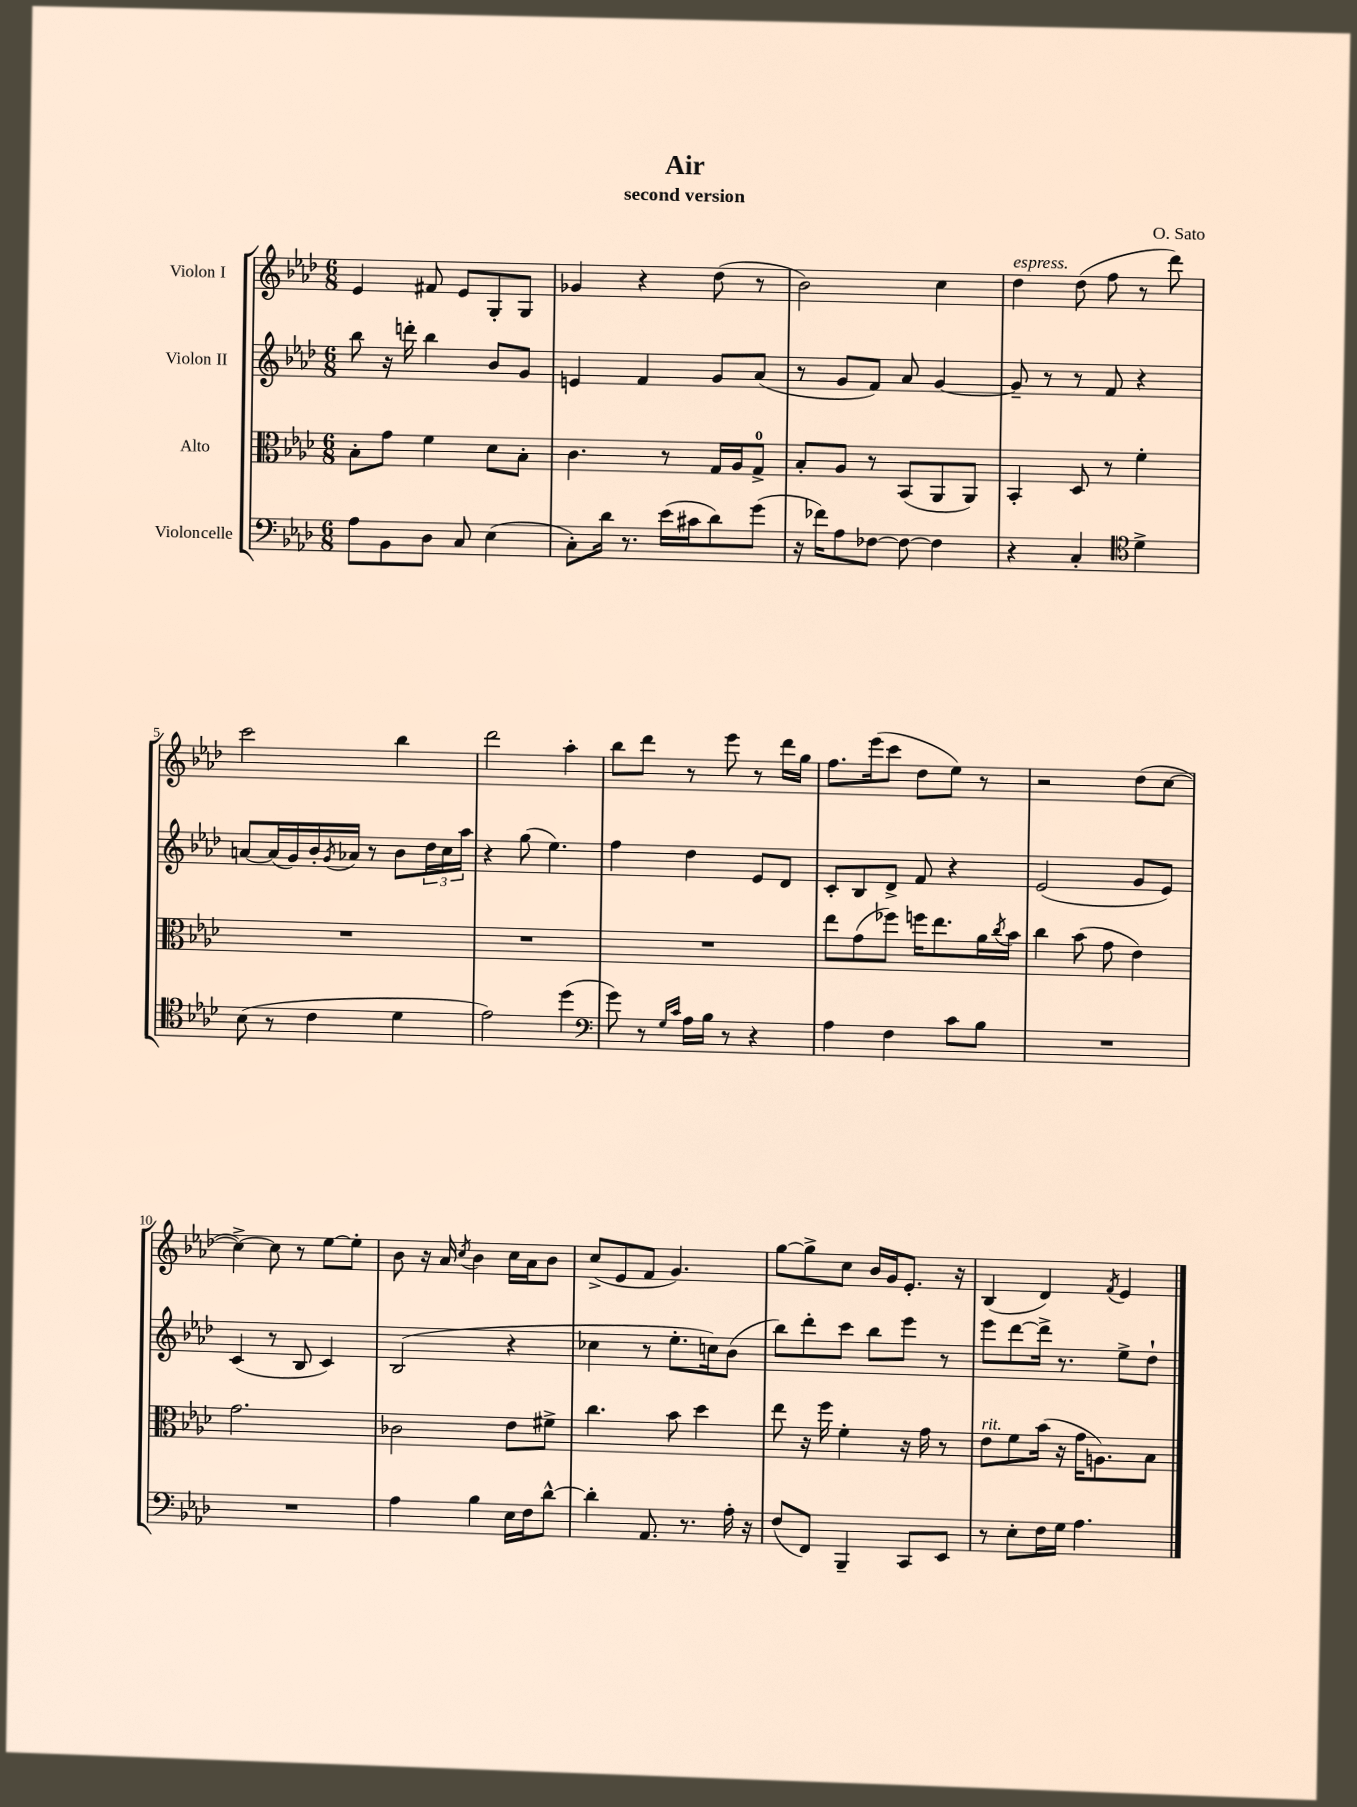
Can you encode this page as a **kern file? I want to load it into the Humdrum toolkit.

**kern	**kern	**kern	**kern
*part4	*part3	*part2	*part1
*staff4	*staff3	*staff2	*staff1
*I"Violoncelle	*I"Alto	*I"Violon II	*I"Violon I
*clefF4	*clefC3	*clefG2	*clefG2
*k[b-e-a-d-]	*k[b-e-a-d-]	*k[b-e-a-d-]	*k[b-e-a-d-]
*M6/8	*M6/8	*M6/8	*M6/8
=1	=1	=1	=1
8A-\L	8B-'\L	8bb-\	4e-/
8BB-\	8g\J	16r	.
.	.	16dddn'\	.
8D-\J	4f\	4bb-\	8f#X/
8C/	.	.	8e-/L
(4E-\	8d-\L	8b-/L	8G'/
.	8B-'\J	8g/J	8G/J
=2	=2	=2	=2
8C'\L)	4.c\	4en/	4g-X/
16d-\Jk	.	.	.
8.r	.	.	.
.	.	4f/	4r
(16e-\LL	8r	.	.
16c#X\J	.	.	.
8d-\)	16G/LL	8g/L	(8dd-\
.	16A-/J	.	.
(8g\J	8G^/J	(8a-/J	8r
=3	=3	=3	=3
16r	8B-'/L	8r	2b-\)
16f-X\KL)	.	.	.
8A-\	8A-/J	8g/L	.
[8F-X\J	8r	8f/J)	.
8F-\_	(8BB-/L	8a-/	.
4F-\]	8AA-/	[4g/	4cc\
.	8AA-/J)	.	.
=4	=4	=4	=4
!	!	!	!LO:TX:a:i:t=espress.
4r	4BB-'/	8g~/]	4dd-\
.	.	8r	.
4C'/	8D-/	8r	(8dd-\
.	8r	8f/	8ff\
*clefC4	*	*	*
4d-^\	4f'\	4r	8r
.	.	.	8ddd-\)
!!LO:LB:g=z
=5	=5	=5	=5
(8B-\	2.r	[8an/L	2ccc\
8r	.	(16a/L]	.
.	.	16g/)	.
4c\	.	16b-'/	.
.	.	8qg/	.
.	.	16a-X/JJ	.
.	.	8r	.
4d-\	.	8b-\L	4bb-\
.	.	24dd-\L	.
.	.	24cc\	.
.	.	24aa-\JJ	.
=6	=6	=6	=6
2e-\)	2.r	4r	2ddd-\
.	.	(8gg\	.
.	.	4.ee-\)	.
(4dd-\	.	.	4aa-'\
=7	=7	=7	=7
*clefF4	*	*	*
8g\)	2.r	4ff\	8bb-\L
8r	.	.	8ddd-\J
16qqG/LL	.	.	.
16qqc/JJ	.	.	.
16A-\LL	.	4dd-\	8r
16B-\JJ	.	.	.
8r	.	.	8eee-\
4r	.	8e-/L	8r
.	.	8d-/J	16ddd-\LL
.	.	.	16gg\JJ
=8	=8	=8	=8
4A-\	8ee-\L	8c'/L	8.ff\L
.	(8g\	8B-/	.
.	.	.	(16eee-\k
4F\	8ff-X\J)	8d-^/J	8ccc\J
.	16ffn\KL	8f/	8dd-\L
.	8.ee-\	.	.
8c\L	.	4r	8ee-\J)
8B-\J	16a-\L	.	8r
.	8qcc/	.	.
.	16b-\JJ	.	.
=9	=9	=9	=9
2.r	4cc\	(2e-/	2r
.	(8b-\	.	.
.	8g\	.	.
.	4e-\)	8g/L	(8dd-\L
.	.	8e-/J)	[8cc\J
!!LO:LB:g=z
=10	=10	=10	=10
2.r	2.g\	(4c/	4cc^\_)
.	.	8r	8cc\]
.	.	8B-/	8r
.	.	4c/)	[8ee-\L
.	.	.	8ee-'\J]
=11	=11	=11	=11
4A-\	2c-X\	(2B-/	8b-\
.	.	.	16r
.	.	.	16a-/
.	.	.	8qcc/
4B-\	.	.	4b-\
16E-\LL	8e-\L	4r	16cc\LL
16F\J	.	.	16a-\J
[8d-^^\J	8f#X^\J	.	8b-\J
=12	=12	=12	=12
4d-'\]	4.cc\	4cc-X\	(8cc^/L
.	.	.	8e-/
8.AA-/	.	8r	8f/J
.	8b-\	8.ee-'\L	4.g/)
8.r	.	.	.
.	4dd-\	.	.
.	.	16ccn\k)	.
16A-'\	.	(8b-\J	.
16r	.	.	.
=13	=13	=13	=13
(8F/L	8ee-\	8bb-\L)	[8gg\L
8FF/J)	16r	8ddd-'\	8gg^\]
.	16ff\	.	.
4BBB-~/	4f'\	8ccc\J	8cc\J
.	.	8bb-\L	16b-/LL
.	.	.	16g/J
8CC/L	16r	8eee-\J	8.e-'/J
.	16g\	.	.
8EE-/J	8r	8r	.
.	.	.	16r
=14	=14	=14	=14
!	!LO:TX:a:i:t=rit.	!	!
8r	8e-\L	8eee-\L	(4B-/
8E-'\L	8f\	[8ddd-\	.
16F\L	(16b-\Jk	16ddd-^\Jk]	4d-/)
16G\JJ	16r	8.r	.
4.A-\	16g\KL	.	.
.	8.An\)	.	.
.	.	.	8qf/
.	.	8ee-^\L	4e-/
.	8B-\J	8dd-`\J	.
==	==	==	==
*-	*-	*-	*-
